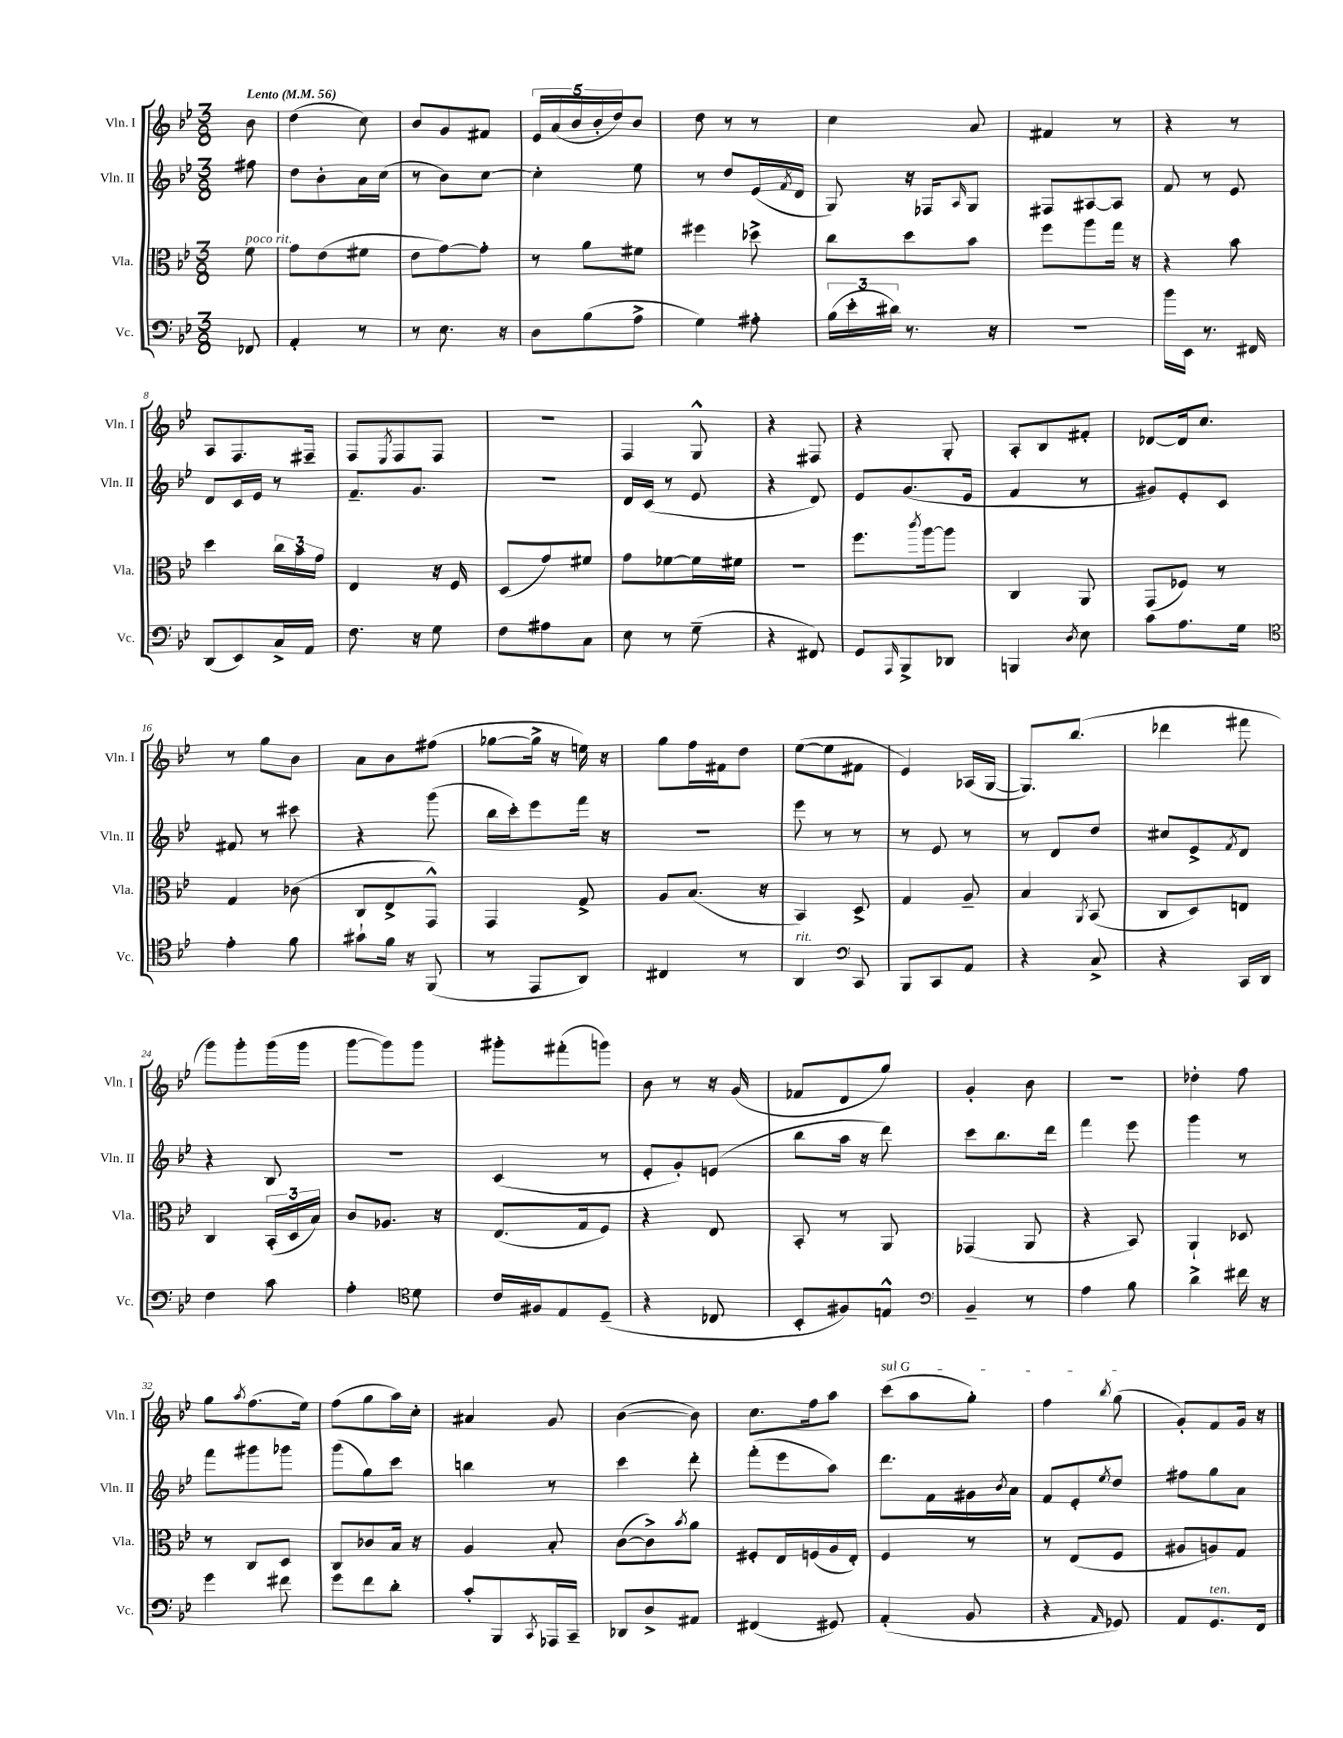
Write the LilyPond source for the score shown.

<<
\new StaffGroup <<
\new Staff = "s0" \with { instrumentName = "Vln. I" shortInstrumentName = "Vln. I" } {
    \clef treble \key bes \major \numericTimeSignature \time 3/8 \partial 8 \tempo "Lento" 4 = 56
    bes'8 |
    d''4( c''8) |
    bes'8 g'8 fis'8 |
    \tuplet 5/4 { ees'16 a'16( bes'16 bes'16-. d''16) } bes'8 |
    d''8 r8 r8 |
    c''4 a'8 |
    fis'4 r8 |
    r4 r8 |
    a8 f8. fis16-- |
    f8 \acciaccatura { ees8 } f8 f8 |
    R4. |
    f4 g8-^ |
    r4 fis8 |
    r4 g8-. |
    a8-. bes8 fis'8-. |
    des'8~ des'16 c''8. |
    r8 g''8 bes'8 |
    a'8 bes'8 fis''8( |
    ges''8~ ges''16-> r16 e''16) r16 |
    g''8 f''16 fis'16 d''8 |
    ees''8~( ees''8 fis'8 |
    ees'4) aes16( g16~ |
    g8.) bes''8.( |
    des'''4 fis'''8 |
    g'''8) g'''8-. g'''16( g'''16 |
    g'''8~ g'''8) g'''8 |
    gis'''8-. fis'''8-.( g'''8) |
    bes'8 r8 r16 g'16( |
    fes'8 d'8 g''8) |
    g'4-. bes'8 |
    R4. |
    des''4-. f''8 |
    g''8 \acciaccatura { a''8 } f''8.( ees''16) |
    f''8( g''8 a''16) c''16-. |
    ais'4 g'8 |
    bes'4~( bes'8) |
    c''8. f''16 a''8 |
    \once \override TextSpanner.bound-details.left.text = \markup { \italic "sul G" } c'''8\startTextSpan( a''8 g''8-.) |
    f''4 \acciaccatura { bes''8 } g''8\stopTextSpan( |
    g'8-.) f'8 g'16 r16 \bar "|." |
}
\new Staff = "s1" \with { instrumentName = "Vln. II" shortInstrumentName = "Vln. II" } {
    \clef treble \key bes \major \numericTimeSignature \time 3/8 \partial 8
    fis''8 |
    d''8 bes'8-. a'16 c''16( |
    r8 bes'8) c''8~ |
    c''4-. ees''8 |
    r8 d''8 ees'16( \acciaccatura { f'8 } d'16 |
    g8) r16 fes16 \grace { a16 } g8 |
    fis8 ais8~ ais8 |
    f'8 r8 ees'8 |
    d'8 c'16 ees'16 r8 |
    f'8.-- g'8. |
    R4. |
    d'16 c'16( r8 ees'8 |
    r4 d'8) |
    ees'8 g'8.( ees'16 |
    f'4 r8 |
    gis'8) ees'8-. c'8 |
    fis'8 r8 cis'''8 |
    r4 g'''8( |
    bes''16 c'''16-.) ees'''8 f'''16 r16 |
    R4. |
    ees'''8 r8 r8 |
    r8 ees'8 r8 |
    r8 d'8 d''8 |
    cis''8 ees'8-> \acciaccatura { f'8 } d'8 |
    r4 bes8 |
    R4. |
    c'4( r8 |
    ees'8-. g'8-.) e'8( |
    bes''8 a''16 r16 d'''8) |
    c'''8 bes''8. d'''16 |
    f'''4 ees'''8 |
    g'''4 r8 |
    f'''8 gis'''8 ges'''8 |
    g'''8( g''8) c'''8 |
    b''4 r8 |
    c'''4 d'''8-. |
    f'''8-.( ees'''8 a''8) |
    d'''8. f'16 gis'16 \acciaccatura { bes'8 } a'16 |
    f'8 ees'8-. \acciaccatura { ees''8 } d''8 |
    fis''8 g''8 a'8 \bar "|." |
}
\new Staff = "s2" \with { instrumentName = "Vla." shortInstrumentName = "Vla." } {
    \clef alto \key bes \major \numericTimeSignature \time 3/8 \partial 8
    f'8^\markup { \italic "poco rit." } |
    g'8 ees'8( fis'8 |
    ees'8 g'8~) g'8-. |
    r8 a'8 fis'8 |
    fis''4 des''8-> |
    c''8 d''8 bes'8 |
    f''8 a''8 g''16 r16 |
    r4 bes'8 |
    d''4 \tuplet 3/2 { c''16 bes'16 g'16 } |
    ees4 r16 f16 |
    d8( g'8) fis'8 |
    g'8 fes'8~ fes'16 fis'16 |
    r4. |
    f''8. \acciaccatura { c'''8 } a''16~ a''8 |
    c4 a,8 |
    g,8( fes8) r8 |
    g4 ces'8( |
    c8 ees8-> g,8-^) |
    g,4 g8-> |
    a8 bes8.( r16 |
    bes,4) d8-> |
    g4 a8-- |
    bes4 \acciaccatura { a,8 } bes,8( |
    c8 d8) e8 |
    c4 \tuplet 3/2 { bes,16-.( d16 bes16) } |
    c'8 aes8. r16 |
    ees8.( g16 f8) |
    r4 ees8 |
    bes,8-. r8 a,8 |
    ges,4( a,8 |
    r4 bes,8) |
    a,4-! des8 |
    r8 c8 d8 |
    c8 ces'8 bes16 r16 |
    a4 bes8-. |
    c'8~( c'8->) \acciaccatura { bes'8 } a'8 |
    fis8-. ees16 f16( a16 ees16-.) |
    f4 r8 |
    r8 ees8( f8 |
    ais8 a8) g8 \bar "|." |
}
\new Staff = "s3" \with { instrumentName = "Vc." shortInstrumentName = "Vc." } {
    \clef bass \key bes \major \numericTimeSignature \time 3/8 \partial 8
    fes,8 |
    a,4-. r8 |
    r8 ees8. r16 |
    d8 bes8( a8-> |
    g4) ais8-. |
    \tuplet 3/2 { bes16( ees'16-. dis'16) } r8. r16 |
    R4. |
    bes'16 ees,16 r8. fis,16 |
    d,8( ees,8) c16-> a,16 |
    f8. r16 g8 |
    f8 ais8 c8 |
    ees8 r8 g8--( |
    r4 fis,8) |
    g,8 \grace { a,,16 } bes,,8-> des,8 |
    b,,4 \acciaccatura { d8 } ees8 |
    c'8 a8. g16 |
    \clef tenor ees'4-. f'8 |
    gis'8-! f'16 r16 f,8( |
    r8 ees,8 a,8) |
    cis4 r8 |
    a,4^\markup { \italic "rit." } \clef bass c,8 |
    bes,,8 c,8 a,8 |
    r4 c8-> |
    r4 c,16 d,16 |
    f4 c'8 |
    a4-. \clef tenor d'8 |
    c'16 fis16 ees8 d8--( |
    r4 ces8 |
    bes,8-. fis8) e8-^ |
    \clef bass bes,4-- r8 |
    a4 bes8 |
    d'4-> fis'16 r16 |
    g'4 fis'8 |
    g'8 f'8 d'8-. |
    c'8-. bes,,8 \acciaccatura { c,8 } aes,,16 c,16-- |
    des,8 d8-> ais,8 |
    fis,4( gis,8) |
    a,4-.( bes,8 |
    r4 \grace { a,16 } ges,8) |
    a,8 g,8.^\markup { \italic "ten." } f,16 \bar "|." |
}
>>
>>
